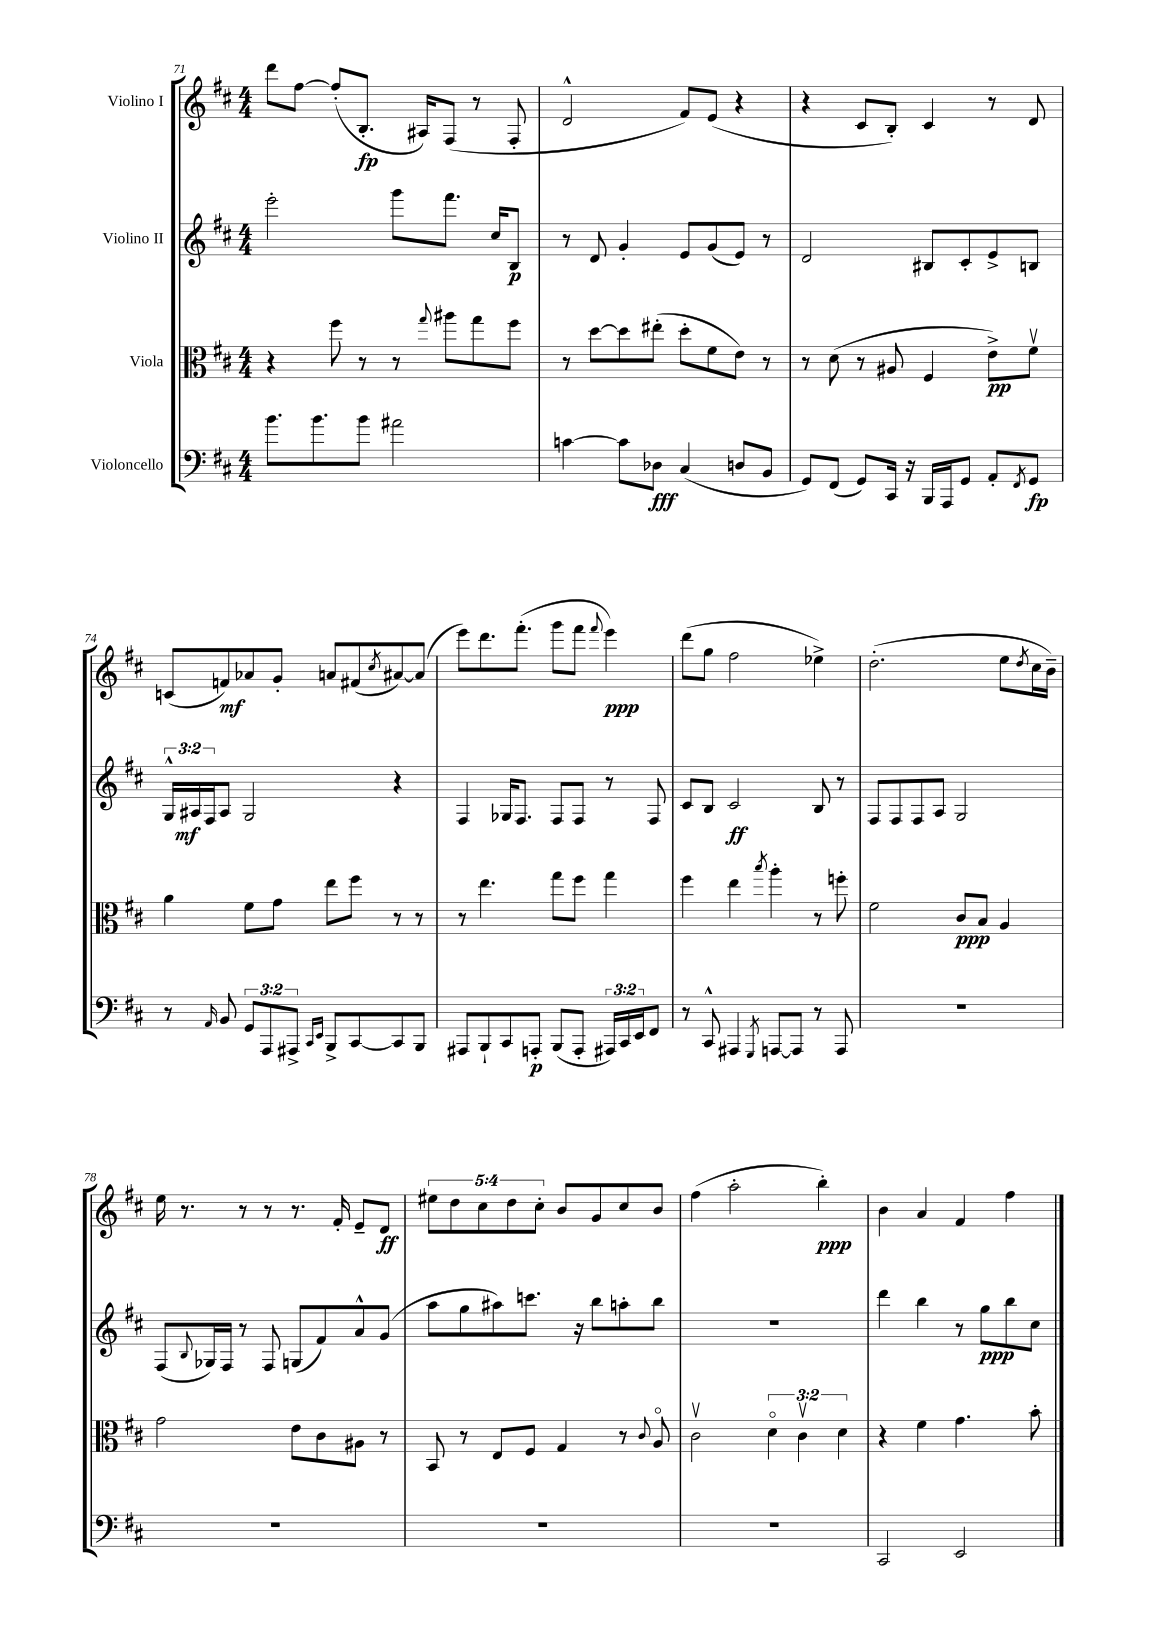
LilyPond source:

<<
\new StaffGroup <<
\new Staff = "s0" \with { instrumentName = "Violino I" } {
    \clef treble \key d \major \numericTimeSignature \time 4/4 \override Staff.TupletNumber.text = #tuplet-number::calc-fraction-text
    d'''8 fis''8~ fis''8-.( b8.-.\fp ais16) fis8( r8 fis8-. |
    d'2-^ fis'8) e'8( r4 |
    r4 cis'8 b8-.) cis'4 r8 d'8 |
    c'8( f'8\mf) aes'8 g'8-. a'8 fis'8( \acciaccatura { cis''8 } ais'8~) ais'8( |
    e'''8) d'''8. fis'''8.-.( g'''8 fis'''8 \appoggiatura { fis'''8 } e'''4\ppp) |
    d'''8( g''8 fis''2 ees''4->) |
    d''2.-.( e''8 \acciaccatura { d''8 } cis''16 b'16--) |
    e''16 r8. r8 r8 r8. fis'16-. e'8-- d'8\ff |
    \tuplet 5/4 { eis''8 d''8 cis''8 d''8 cis''8-. } b'8 g'8 cis''8 b'8 |
    fis''4( a''2-. b''4-.\ppp) |
    b'4 a'4 fis'4 fis''4 \bar "|." |
}
\new Staff = "s1" \with { instrumentName = "Violino II" } {
    \clef treble \key d \major \numericTimeSignature \time 4/4 \override Staff.TupletNumber.text = #tuplet-number::calc-fraction-text
    e'''2-. g'''8 fis'''8. cis''16 b8\p |
    r8 d'8 g'4-. e'8 g'8( e'8) r8 |
    d'2 bis8 cis'8-. e'8-> b8 |
    \tuplet 3/2 { g16-^ ais16\mf fis16 } ais8 g2 r4 |
    fis4 ges16 fis8. fis8 fis8 r8 fis8 |
    cis'8 b8 cis'2\ff b8 r8 |
    fis8 fis8 fis8 a8 g2 |
    fis8( \appoggiatura { b8 } ges16) fis16 r8 fis8 g8( fis'8) a'8-^ g'8( |
    a''8 g''8 ais''8) c'''8. r16 b''8 a''8-. b''8 |
    R1 |
    d'''4 b''4 r8 g''8\ppp b''8 cis''8 \bar "|." |
}
\new Staff = "s2" \with { instrumentName = "Viola" } {
    \clef alto \key d \major \numericTimeSignature \time 4/4 \override Staff.TupletNumber.text = #tuplet-number::calc-fraction-text
    r4 fis''8 r8 r8 \appoggiatura { g''8 } ais''8 g''8 fis''8 |
    r8 d''8~ d''8 eis''8-.( d''8-. fis'8 e'8) r8 |
    r8 d'8( r8 ais8 fis4 e'8->\pp) fis'8\upbow |
    a'4 fis'8 g'8 e''8 fis''8 r8 r8 |
    r8 e''4. g''8 fis''8 g''4 |
    fis''4 e''4 \acciaccatura { b''8 } a''4-. r8 f''8-. |
    fis'2 cis'8\ppp b8 a4 |
    g'2 e'8 cis'8 ais8 r8 |
    b,8 r8 e8 fis8 g4 r8 \appoggiatura { cis'8 } a8\flageolet |
    cis'2\upbow \tuplet 3/2 { d'4\flageolet cis'4\upbow d'4 } |
    r4 fis'4 g'4. b'8-. \bar "|." |
}
\new Staff = "s3" \with { instrumentName = "Violoncello" } {
    \clef bass \key d \major \numericTimeSignature \time 4/4 \override Staff.TupletNumber.text = #tuplet-number::calc-fraction-text
    b'8. b'8. b'8 ais'2 |
    c'4~ c'8 des8\fff cis4( d8 b,8 |
    g,8) fis,8( g,8) cis,16 r16 b,,16 a,,16 g,8 a,8-. \acciaccatura { fis,8 } g,8\fp |
    r8 \grace { a,16 } b,8 \tuplet 3/2 { g,8 a,,8 ais,,8-> } \grace { cis,16 e,16 } b,,8-> cis,8~ cis,8 b,,8 |
    ais,,8 b,,8-! cis,8 a,,8-.\p b,,8( a,,8-. \tuplet 3/2 { ais,,16) cis,16 e,16 } fis,8 |
    r8 cis,8-^ ais,,4 \acciaccatura { g,,8 } a,,8~ a,,8 r8 a,,8 |
    R1 |
    R1 |
    R1 |
    R1 |
    cis,2 e,2 \bar "|." |
}
>>
>>
\layout { \context { \Score currentBarNumber = #71 } }
